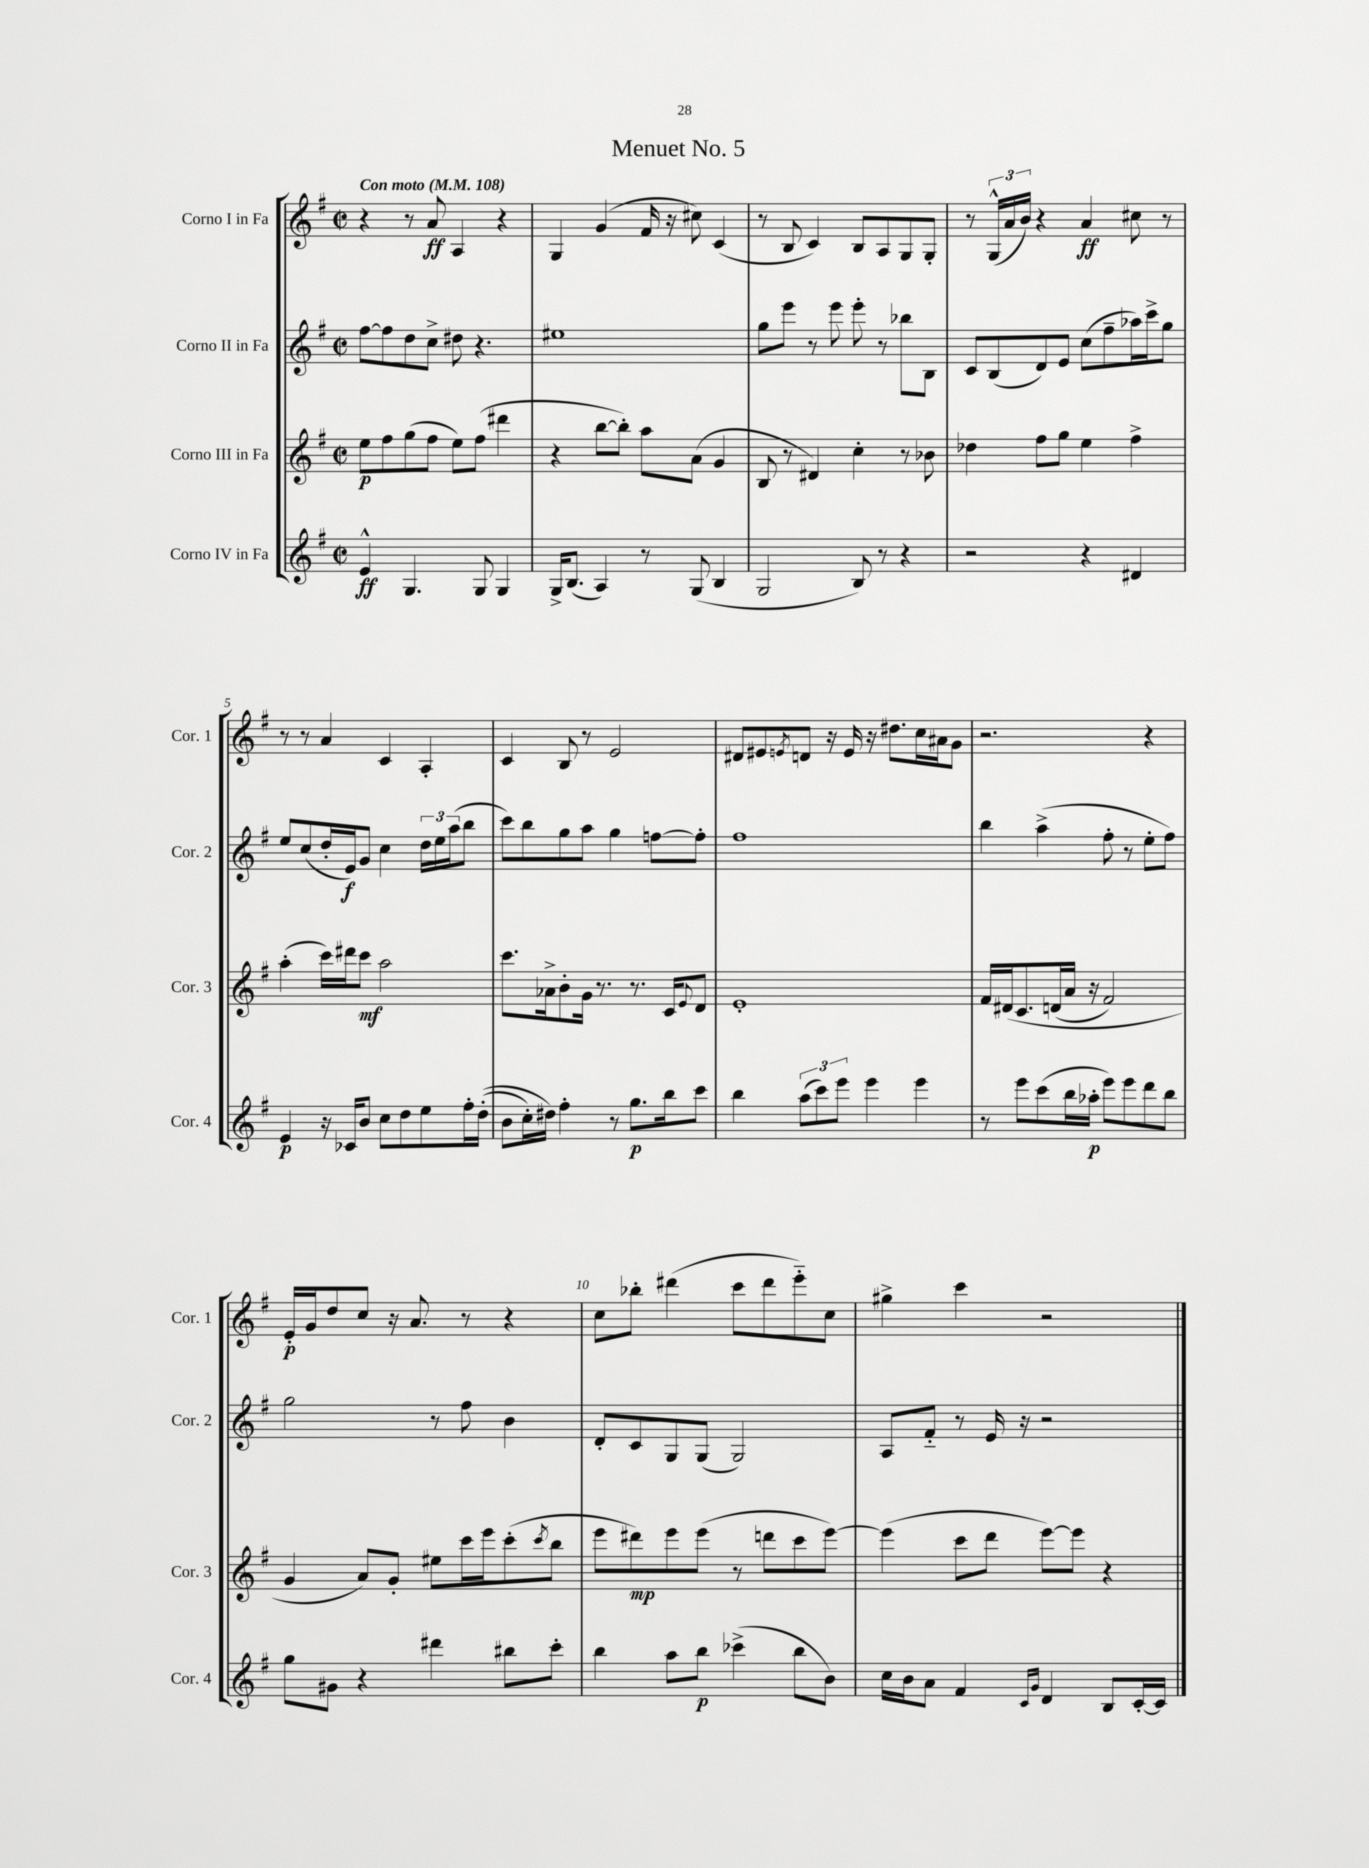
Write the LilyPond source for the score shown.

\header { title = "Menuet No. 5" }
<<
\new StaffGroup <<
\new Staff = "s0" \with { instrumentName = "Corno I in Fa" shortInstrumentName = "Cor. 1" } {
    \clef treble \key g \major \defaultTimeSignature \time 2/2 \tempo "Con moto" 4 = 108
    r4 r8 a'8\ff a4 r4 |
    g4 g'4( fis'16 r16 cis''8) c'4( |
    r8 b8 c'4) b8 a8 g8 g8-. |
    r8 \tuplet 3/2 { g16-^( a'16 b'16) } r4 a'4\ff cis''8 r8 |
    r8 r8 a'4 c'4 a4-. |
    c'4 b8 r8 e'2 |
    dis'8 eis'8 \acciaccatura { e'8 } d'8 r16 e'16 r16 dis''8. c''16 ais'16 g'8 |
    r2. r4 |
    e'16-.\p g'16 d''8 c''8 r16 a'8. r8 r4 |
    c''8 bes''8-. dis'''4( c'''8 dis'''8 e'''8-_) c''8 |
    gis''4-> c'''4 r2 \bar "|." |
}
\new Staff = "s1" \with { instrumentName = "Corno II in Fa" shortInstrumentName = "Cor. 2" } {
    \clef treble \key g \major \defaultTimeSignature \time 2/2
    fis''8~ fis''8 d''8 c''8-> dis''8 r4. |
    eis''1 |
    g''8 e'''8 r8 e'''8 e'''8-. r8 bes''8 b8 |
    c'8 b8( d'8) e'8 c''8( fis''8-- aes''16) c'''16-> g''8 |
    e''8 c''8( d''16-. e'16\f) g'8 c''4 \tuplet 3/2 { d''16 e''16 a''16( } b''8 |
    c'''8) b''8 g''8 a''8 g''4 f''8~ f''8-. |
    fis''1 |
    b''4 a''4->( fis''8-. r8 e''8-. fis''8) |
    g''2 r8 fis''8 b'4 |
    d'8-. c'8 g8 g8( g2) |
    a8 fis'8-_ r8 e'16 r16 r2 \bar "|." |
}
\new Staff = "s2" \with { instrumentName = "Corno III in Fa" shortInstrumentName = "Cor. 3" } {
    \clef treble \key g \major \defaultTimeSignature \time 2/2
    e''8\p fis''8 g''8( fis''8 e''8) fis''8( dis'''4 |
    r4 b''8~ b''8-.) a''8 a'8( g'4 |
    b8 r8 dis'4) c''4-. r8 bes'8 |
    des''4 fis''8 g''8 e''4 fis''4-> |
    a''4-.( c'''16) dis'''16 c'''8\mf a''2 |
    c'''8. aes'16-> b'8-. g'16 r8. r8. c'16 \appoggiatura { e'8 } d'8 |
    e'1-. |
    fis'16 dis'16\( c'8. d'16( a'16 r16 fis'2) |
    g'4 a'8\) g'8-. eis''8 c'''16 e'''16 c'''8-.( \acciaccatura { c'''8 } b''8 |
    e'''8 dis'''8\mp) e'''8 e'''8( r8 d'''8 c'''8 e'''8~) |
    e'''4( c'''8 d'''8 e'''8~) e'''8 r4 \bar "|." |
}
\new Staff = "s3" \with { instrumentName = "Corno IV in Fa" shortInstrumentName = "Cor. 4" } {
    \clef treble \key g \major \defaultTimeSignature \time 2/2
    e'4-^\ff g4. g8 g4 |
    g16-> b8.( a4) r8 g8( b4 |
    g2 b8) r8 r4 |
    r2 r4 dis'4 |
    e'4\p r16 ces'16 b'8 c''8 d''8 e''8 fis''16-. d''16-.(\( |
    b'8 c''16-.) dis''16\) fis''4-. r8 g''8.\p b''16 c'''8 |
    b''4 \tuplet 3/2 { a''8( c'''8) e'''8 } e'''4 e'''4 |
    r8 e'''8 c'''8( b''16 aes''16-.\p e'''8) e'''8 d'''8 b''8 |
    g''8 gis'8 r4 dis'''4 bis''8 c'''8-. |
    b''4 a''8 b''8\p ces'''4->( b''8 b'8) |
    c''16 b'16 a'8 fis'4 \grace { c'16 g'16 } d'4 b8 c'16~-. c'16 \bar "|." |
}
>>
>>
\layout { \context { \Score \override BarNumber.break-visibility = ##(#f #t #t) barNumberVisibility = #(every-nth-bar-number-visible 5) } }
